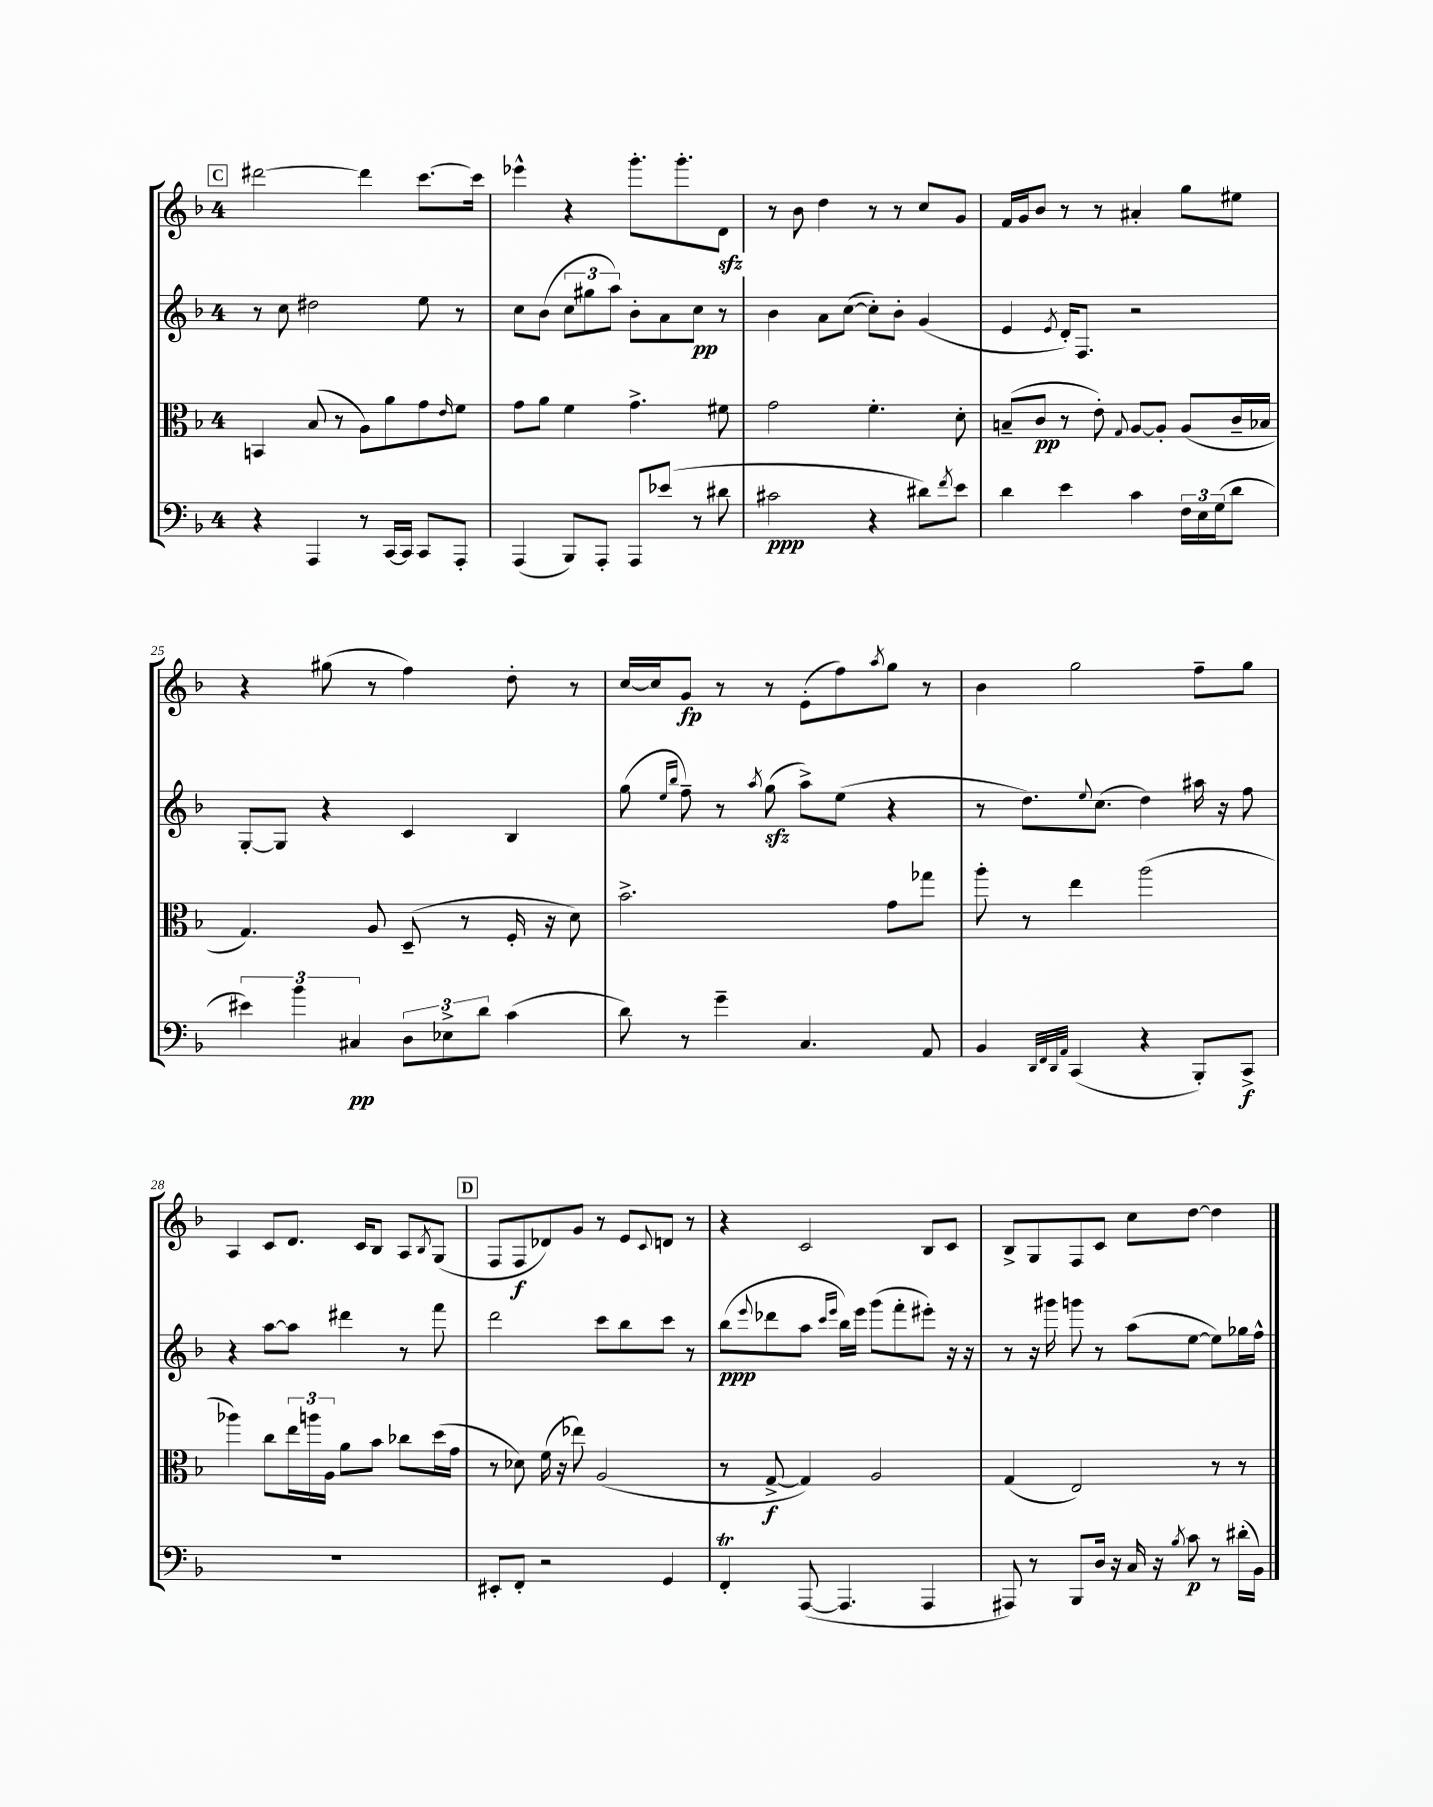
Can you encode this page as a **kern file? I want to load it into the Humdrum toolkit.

**kern	**kern	**kern	**kern
*staff4	*staff3	*staff2	*staff1
*clefF4	*clefC3	*clefG2	*clefG2
*k[b-]	*k[b-]	*k[b-]	*k[b-]
*M4/4	*M4/4	*M4/4	*M4/4
4r	4BB	8r	[2ddd#
.	.	8cc	.
4AAA	(8B-	2dd#	.
.	8r	.	.
8r	8A)	.	4ddd#]
[16CC	8a	.	.
16CC]	.	.	.
8CC	8g	8ee	[8.ccc
.	16qqe	.	.
8AAA'	8f	8r	.
.	.	.	16ccc]
=	=	=	=
(4AAA	8g	8cc	4eee-^^
.	8a	(8b-	.
8BBB-)	4f	12cc	4r
.	.	12gg#	.
8AAA'	.	.	.
.	.	12aa)	.
8AAA	4.g^	8b-'	8.ggg'
(8e-	.	8a	.
.	.	.	8.ggg'
8r	.	8cc	.
8d#	8f#	8r	8d
=	=	=	=
2c#	2g	4b-	8r
.	.	.	8b-
.	.	8a	4dd
.	.	([8cc	.
4r	4.f'	8cc'])	8r
.	.	8b-'	8r
8d#)	.	(4g	8cc
8qf	.	.	.
8e	8d'	.	8g
=	=	=	=
4d	(8B~	4e	16f
.	.	.	16g
.	8c	.	8b-
.	.	8qe	.
4e	8r	16d')	8r
.	.	8.F	.
.	8e')	.	8r
.	8qqG	.	.
4c	[8A	2r	4a#'
.	8A']	.	.
24F	(8A	.	8gg
24E	.	.	.
(24G	.	.	.
8d	16c~	.	8ee#
.	16B-	.	.
=	=	=	=
6e#)	4.G)	[8G'	4r
.	.	8G]	.
6b-	.	.	.
.	.	4r	(8gg#
6C#	.	.	.
.	8A	.	8r
12D	(8D~	4c	4ff)
12E-^	.	.	.
.	8r	.	.
12d	.	.	.
(4c	16F'	4B-	8dd'
.	16r	.	.
.	8d)	.	8r
=	=	=	=
8d)	2.b-^	(8gg	[16cc
.	.	.	16cc]
.	.	16qqee	.
.	.	16qqbb-	.
8r	.	8ff~)	8g
4g~	.	8r	8r
.	.	8qaa	.
.	.	(8gg	8r
4.C	.	8aa^)	(8e'
.	.	(8ee	8ff)
.	.	.	8qaa
.	8g	4r	8gg
8AA	8gg-	.	8r
=	=	=	=
4BB-	8aa'	8r	4b-
.	8r	8.dd)	.
32qqDD	.	.	.
32qqFF	.	.	.
32qqDD	.	.	.
32qqAA	.	.	.
(4CC	4ee	.	2gg
.	.	8qqee	.
.	.	(8.cc	.
4r	(2aa	4dd)	.
8BBB-')	.	16aa#	8ff~
.	.	16r	.
8CC^	.	8ff	8gg
=	=	=	=
1r	4aa-)	4r	4A
.	8cc	[8aa	8c
.	24ee	8aa]	8.d
.	24aa	.	.
.	24A	.	.
.	8a	4ddd#	.
.	.	.	16c
.	8b-	.	8B-
.	8cc-	8r	8A
.	.	.	8qB-
.	(16dd	8fff	(8G
.	16g	.	.
=	=	=	=
8EE#'	8r	2ddd	8F
8FF'	8d-)	.	8F
2r	(16f	.	8d-)
.	16r	.	.
.	8ee-)	.	8g
.	(2A	8ccc	8r
.	.	8bb-	8e
.	.	.	8qqc
4GG	.	8ccc	8d
.	.	8r	8r
=	=	=	=
4FF'	8r	(8bb-	4r
.	.	8qqeee	.
.	[8G^	8ddd-	.
([8AAA	4G])	8aa	2c
.	.	16qqccc	.
.	.	16qqeee	.
4.AAA]	.	16bb-)	.
.	.	16eee	.
.	2A	(8ggg	.
.	.	8fff'	.
4AAA	.	8eee#')	8B-
.	.	16r	8c
.	.	16r	.
=	=	=	=
8AAA#)	(4G	8r	8B-^
8r	.	16r	8G
.	.	16ggg#	.
8BBB-	2E)	8ggg	8F
16D	.	8r	8c
16r	.	.	.
16C	.	(8aa	8cc
16r	.	.	.
8qB-	.	.	.
8c	.	[8ee	[8dd
8r	8r	8ee])	4dd]
(16d#'	8r	16gg-	.
16BB-)	.	16ff^^	.
==	==	==	==
*-	*-	*-	*-
